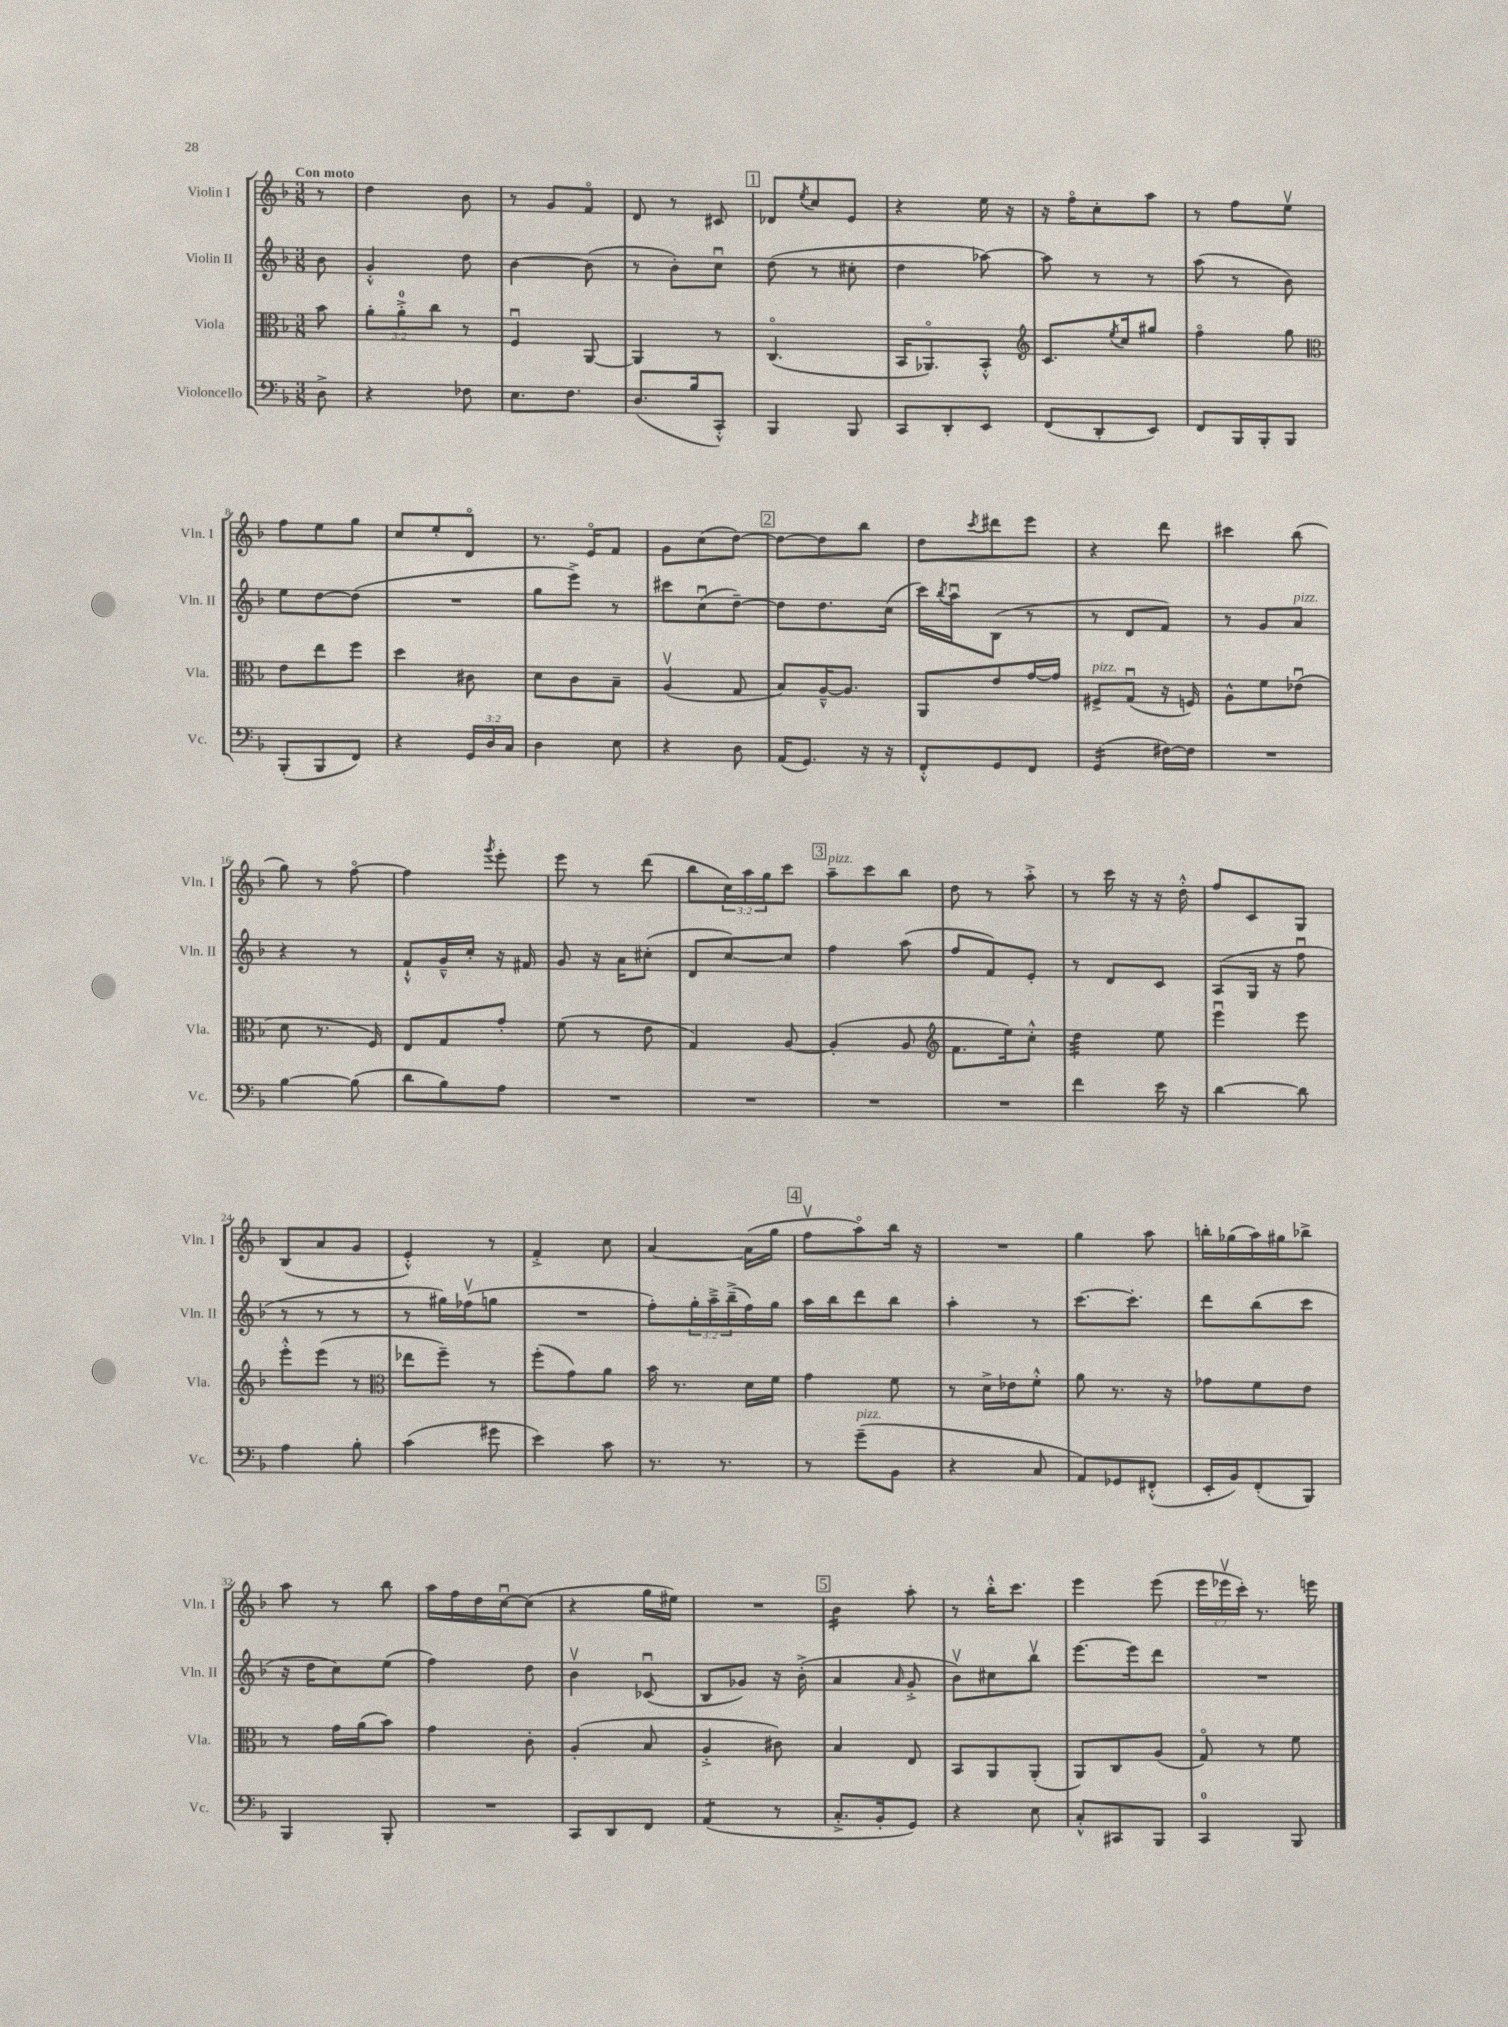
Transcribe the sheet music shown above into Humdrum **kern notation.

**kern	**kern	**kern	**kern
*staff4	*staff3	*staff2	*staff1
*clefF4	*clefC3	*clefG2	*clefG2
*k[b-]	*k[b-]	*k[b-]	*k[b-]
*M3/8	*M3/8	*M3/8	*M3/8
8D^	8b-	8b-	8r
=	=	=	=
4r	12a'	4g'^^	4dd
.	12a'^	.	.
.	12cc	.	.
8F-	8r	8dd	8b-
=	=	=	=
8.E	4Fu	[4b-	8r
.	.	.	8g
8.F	.	.	.
.	[8AA	(8b-]	8fo
=	=	=	=
(8.D	4AA]	8r	8d
.	.	8b-')	8r
16B-	.	.	.
8CC'^^)	8r	8ccu	8c#
=	=	=	=
4BBB-	(4.Co	(8dd	8d-
.	.	.	8qee
.	.	8r	8cc
8BBB-	.	8cc#'	8e
=	=	=	=
8CC	16BB-	4dd	4r
.	8.AA-o)	.	.
8DD'	.	.	.
8EE	8BB-'^^	[8aa-)	16ee
.	.	.	16r
=	=	=	=
*	*clefG2	*	*
(8FF	8.c	8aa-]	16r
.	.	.	16ffo
8DD'	.	8r	8cc'
.	8qee	.	.
.	16cc	.	.
8EE)	8gg#	8r	8aa
=	=	=	=
8FF	4ffo	(8aa	8r
16BBB-	.	8r	8ff
16BBB-'	.	.	.
8BBB-	8gg	8b-)	8eev
=	=	=	=
*	*clefC3	*	*
(8BBB-'	8e	8ee	8ff
8BBB-	8ee	[8dd	8ee
8FF)	8ff	(8dd]	8gg
=	=	=	=
4r	4dd	4.r	8cc
.	.	.	8ee'
24GG	8c#	.	8do
24D	.	.	.
24C	.	.	.
=	=	=	=
4D	8d	8gg	8.r
.	8c	8eee^)	.
.	.	.	16eo
8E	8B-~	8r	8f
=	=	=	=
4r	(4Av	8ccc#	8g
.	.	(8ccu	(8cc
8D	8G	[8dd~)	[8dd)
=	=	=	=
(16AA	8B-)	8dd]	8dd_
8.GG)	.	.	.
.	[16A~^^	8.dd	8dd]
.	8.A]	.	.
16r	.	.	8bb-
16r	.	(16cc	.
=	=	=	=
8FF'^^	8AA	16ccc)	8dd
.	.	8qbb-	.
.	.	16aau	.
.	.	.	8qccc
8GG	8e	(8B-	8ddd#
8FF	[16g	8r	8eee
.	16g]	.	.
=	=	=	=
(4GG	8F#^	8r	4r
.	(8Gu	8d	.
[16F#)	16r	8f)	8ddd
16F#]	16F)	.	.
=	=	=	=
4.r	8A^^	8r	4ccc#
.	8f	8g	.
.	(8e-u	8a	(8bb-
=	=	=	=
[4B-	8d	4r	8gg)
.	8.r	.	8r
(8B-]	.	8r	[8ffo
.	16F)	.	.
=	=	=	=
8d	8E	8f`^^	4ff]
8B-)	8G	16g~^^	.
.	.	16cc'	.
.	.	.	8qggg
8A	8g'	16r	8eee'
.	.	16f#	.
=	=	=	=
4.r	(8f	8g	8eee
.	8r	16r	8r
.	.	16a	.
.	8e	(8cc#'	(8ddd
=	=	=	=
4.r	4G)	8d	8bb-
.	.	[8cc)	24cc)
.	.	.	24aa
.	.	.	24gg
.	[8A	8cc]	8ccc
=	=	=	=
4.r	(4A']	4ff	8aa~
.	.	.	8ccc
.	8A	(8aa	8bb-
=	=	=	=
*	*clefG2	*	*
4.r	8.f	8ff	8dd
.	.	8f)	8r
.	16ee)	.	.
.	8cc'^^	8e'	8aa'^
=	=	=	=
4f	4dd	8r	8r
.	.	8d	16ccc
.	.	.	16r
16e	8ee	8c	16r
16r	.	.	16dd'^^
=	=	=	=
[4d	4eeeu	(8A	8ff
.	.	16G	8c
.	.	16r	.
8d]	8eee	8ffu	8G
=	=	=	=
4A	8eee'^^	8r	(8B-
.	(8eee	8r	8a
8B-'	8r	8r	8g
=	=	=	=
*	*clefC3	*	*
(4c	8ee-	8r	4e'^^)
.	8ff~)	16gg#)	.
.	.	(16ff-v	.
8g#	8r	8gg	8r
=	=	=	=
4e)	(8ff'	4.r	4f'^
.	8g)	.	.
8c	8a	.	8cc
=	=	=	=
8.r	16b-	8ff')	[4a
.	8.r	.	.
.	.	24gg'	.
.	.	24aa~^	.
8.r	.	.	.
.	.	(24bb-~^	.
.	16d	16ff)	(16a]
.	16f	16gg	16gg
=	=	=	=
8r	4g	16aa	8ffv
.	.	16bb-	.
(8g~	.	8ddd	8aao)
8BB-	8f	8bb-	16bb-
.	.	.	16r
=	=	=	=
4r	8r	4aa'	4.r
.	16d^	.	.
.	16e-	.	.
8C	8f'^^	8r	.
=	=	=	=
8AA)	8a	[8.ccc	4gg
8GG-	8.r	.	.
.	.	8.ccc']	.
(8FF#'^^	.	.	8aa
.	16r	.	.
=	=	=	=
16EE'	8g-	8ddd	16bb'
16BB-)	.	.	(16gg-
(8FF'	8f	(8bb-	16aa)
.	.	.	16gg#
8BBB-)	8e	8ccc	8bb-^
=	=	=	=
4BBB-	8r	16r	8aa
.	.	16dd	.
.	16g	8cc)	8r
.	(16a	.	.
8BBB-'	8b-)	(8ee	8bb-
=	=	=	=
4.r	4g	4ff)	16aa
.	.	.	16ff
.	.	.	16dd
.	.	.	[16ccu
.	8c'	8dd	(8cc]
=	=	=	=
8CC	(4A'	4b-v	4r
8DD	.	.	.
8FF	8B-	(8c-u	16gg
.	.	.	16ee#)
=	=	=	=
(4AA	4A'^	8B-	4.r
.	.	8g-)	.
8r	8c#)	16r	.
.	.	(16b-'^	.
=	=	=	=
8.C'^	4B-	4a	4b-
16BB-'	.	.	.
.	.	16qqa	.
8GG)	8E	8g'^	8aa'
=	=	=	=
4r	8BB-	8b-v)	8r
.	8AA	8cc#	16bb-'^^
.	.	.	8.ccc
8E	(8AA'	8bb-v	.
=	=	=	=
8C'^^	8AA)	[8.eee	4eee
8CC#	8C	.	.
.	.	16eee]	.
8BBB-	(8A	8ddd	(8eee
=	=	=	=
4CC	8Go)	4.r	24eee
.	.	.	24eee-v
.	.	.	24ccc')
.	8r	.	8.r
8BBB-	8f	.	.
.	.	.	16eee
==	==	==	==
*-	*-	*-	*-
